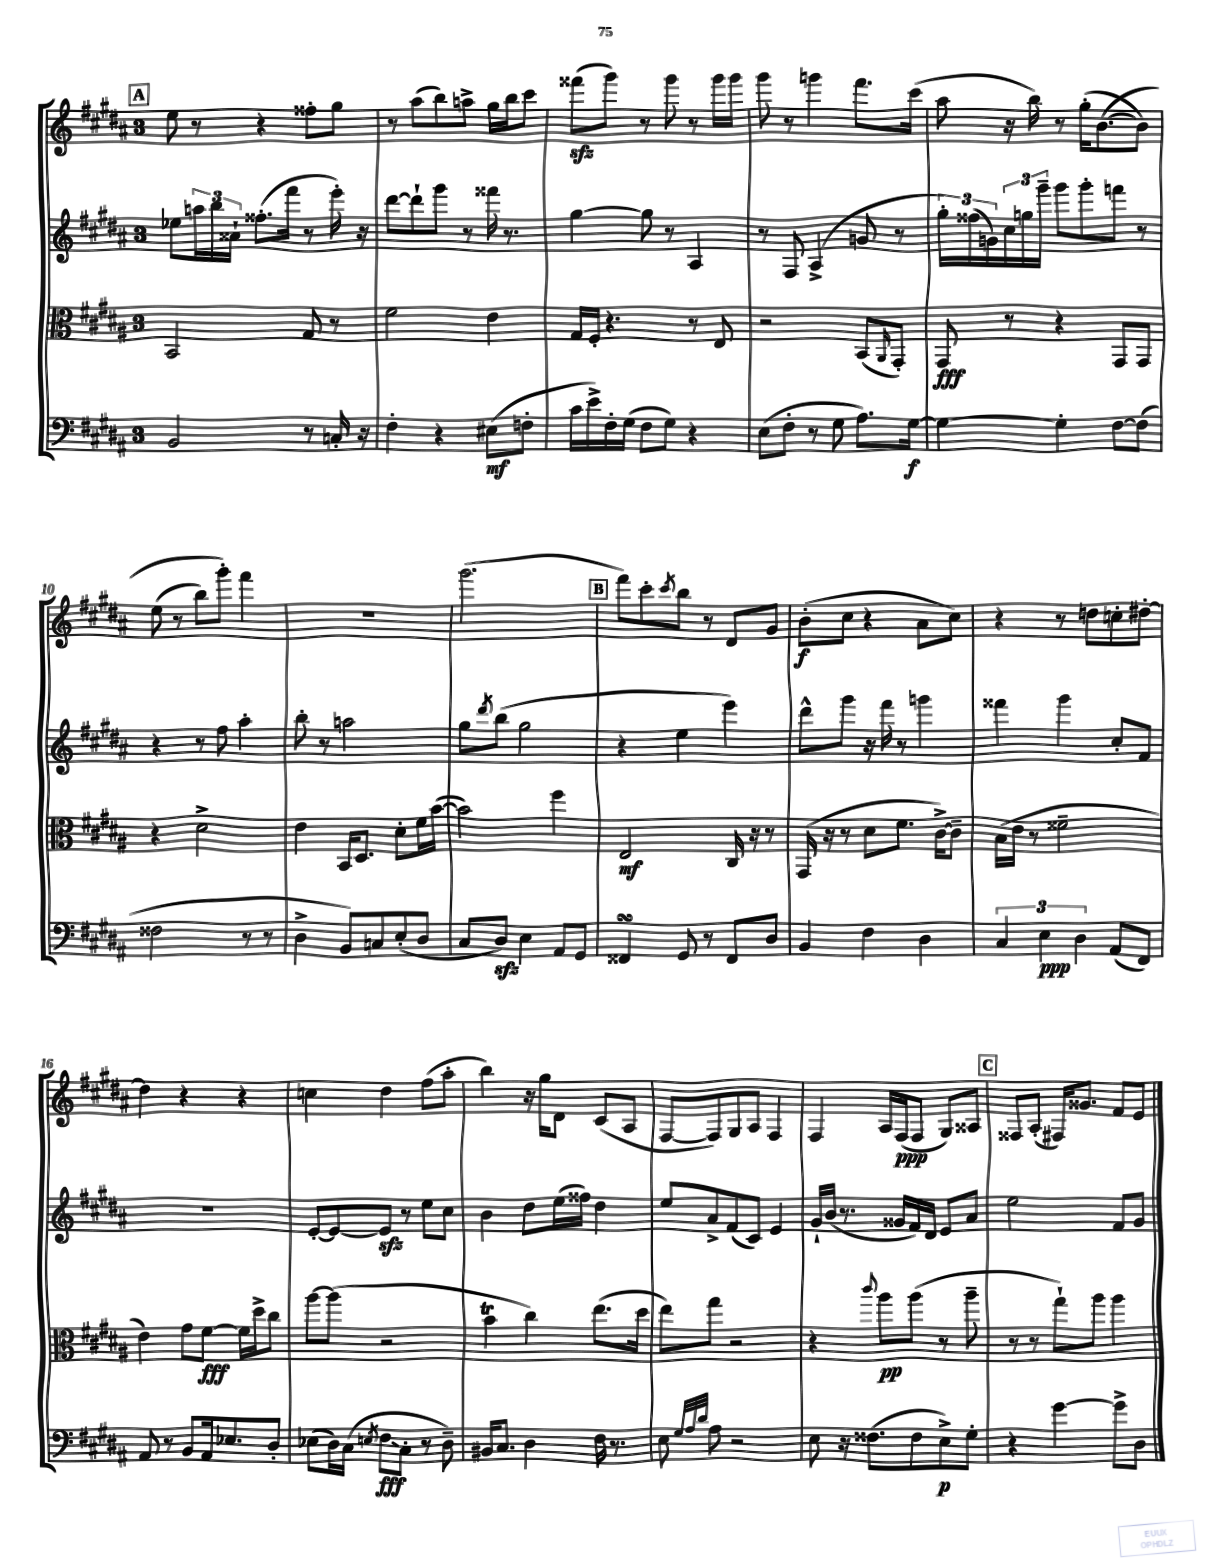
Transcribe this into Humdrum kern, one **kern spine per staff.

**kern	**kern	**kern	**kern
*staff4	*staff3	*staff2	*staff1
*clefF4	*clefC3	*clefG2	*clefG2
*k[f#c#g#d#a#]	*k[f#c#g#d#a#]	*k[f#c#g#d#a#]	*k[f#c#g#d#a#]
*M3/4	*M3/4	*M3/4	*M3/4
2BB	2BB	8ee-	8ee
.	.	24aa	8r
.	.	24bb	.
.	.	24a##`	.
.	.	(8.ff##'	4r
.	.	16fff#	.
8r	8G#	8r	8ff##'
16C'	8r	16eee')	8gg#
16r	.	16r	.
=	=	=	=
4F#'	2f#	[8ddd#	8r
.	.	8ddd#`]	(8aa#
4r	.	8ggg#	8bb)
.	.	8r	8aa^
(8E#	4e	16fff##	16gg#
.	.	8.r	16bb
8F'	.	.	8ccc#
=	=	=	=
16c#	16G#	[4gg#	(8fff##
16e^)	16F#'	.	.
16F#'	4.r	.	8ggg#)
(16G#	.	.	.
8F#	.	8gg#]	8r
8G#)	.	8r	8ggg#
4r	8r	4A#	8r
.	8E	.	16ggg#
.	.	.	16ggg#
=	=	=	=
(8E	2r	8r	8ggg#
8F#'	.	8F#	8r
8r	.	(4A#^	4ggg
8G#	.	.	.
8.A#)	(8BB	8g	8.fff#
.	16qqAA#	.	.
.	8GG#')	8r	.
[16G#	.	.	(16ccc#
=	=	=	=
4G#_	8GG#	24gg#')	8aa#
.	.	(24ff##	.
.	.	24g)	.
.	8r	24cc#	16r
.	.	24gg	.
.	.	.	16bb)
.	.	24ggg#~	.
4G#']	4r	8ggg#	8r
.	.	8ggg#'	(16gg#'
.	.	.	&([8.b
[8F#	8GG#	8fff	.
(8F#]	8GG#	8r	8b])
=	=	=	=
2F##	4r	4r	(8ee
.	.	.	8r
.	2d#^	8r	8bb)
.	.	8ff#	8ggg#'&)
8r	.	4aa#'	4fff#
8r	.	.	.
=	=	=	=
4D#^	4e	8bb'	2.r
.	.	8r	.
8BB)	16BB	2aa	.
.	8.D#	.	.
8C	.	.	.
(8E'	8d#'	.	.
8D#	16f#	.	.
.	([16b	.	.
=	=	=	=
8C#	2b])	8gg#	(2.ggg#
.	.	8qddd#	.
8D#)	.	(8bb	.
4E	.	2gg#	.
8AA#	4ff#	.	.
8GG#	.	.	.
=	=	=	=
4FF##	2E	4r	8fff#)
.	.	.	8ccc#'
.	.	.	8qccc#
8GG#	.	4ee	8bb
8r	.	.	8r
8FF##	16C#	4eee)	8d#
.	16r	.	.
8D#	8r	.	8g#
=	=	=	=
4BB	(16GG#	8ddd#^^	(8b'
.	16r	.	.
.	8r	8ggg#	8cc#
4F#	8d#	16r	4r
.	.	16fff#	.
.	8.f#	8r	.
4D#	.	4ggg	8a#
.	[16c#^)	.	.
.	8c#~]	.	8cc#)
=	=	=	=
6C#	(16B	4fff##	4r
.	16e	.	.
.	8r	.	.
6E	.	.	.
.	2f##~	4ggg#	8r
6D#	.	.	.
.	.	.	8dd
(8AA#	.	8cc#'	8cc'
8FF#)	.	8f#	[8dd#'
=	=	=	=
8AA#	4e)	2.r	4dd#]
8r	.	.	.
8BB	8g#	.	4r
16AA#	[8f#	.	.
8.E-	.	.	.
.	16f#]	.	4r
.	16dd#^	.	.
8D#'	8cc#	.	.
=	=	=	=
(8E-	[8aa#	[8e'	4cc
16D#)	(8aa#]	8e_	.
(16C#	.	.	.
8qE	.	.	.
8F#	2r	8e]	4dd#
8C#'	.	8r	.
8r	.	8ee	(8ff#
8D#~)	.	8cc#	8aa#'
=	=	=	=
16BB#	4b	4b	4bb)
8.C#	.	.	.
4D#	4cc#)	8dd#	16r
.	.	.	16gg#
.	.	(16ee	8d#
.	.	16ff##)	.
16F#	(8.ee	4dd#	(8c#
8.r	.	.	.
.	.	.	8A#
.	16dd#	.	.
=	=	=	=
8E	8ee)	8ee	[8F#
32qqG#	.	.	.
32qqA#	.	.	.
32qqd#	.	.	.
8A#	8gg#	8a#^	8F#])
2r	2r	(8f#	8G#
.	.	8c#)	8A#
.	.	4e	4F#
=	=	=	=
8E	4r	16g#`	4F#
.	.	(16b	.
16r	.	8.r	.
(8.F##	.	.	.
.	8qqccc#	.	.
.	8aa#	.	16A#
.	.	16g##	(16F#
8F##	(8aa#	16f#)	8F#
.	.	16d#	.
8E^)	8r	8e	8G#)
8G#'	8aa#~	8a#	8A##
=	=	=	=
4r	8r	2ee	8F##
.	8r	.	(8A#'
[4g#	8gg#`)	.	16F#)
.	.	.	8.g##
.	8aa#	.	.
8g#^]	4aa#	8f#	8f#
8D#	.	8g#	8e
==	==	==	==
*-	*-	*-	*-
